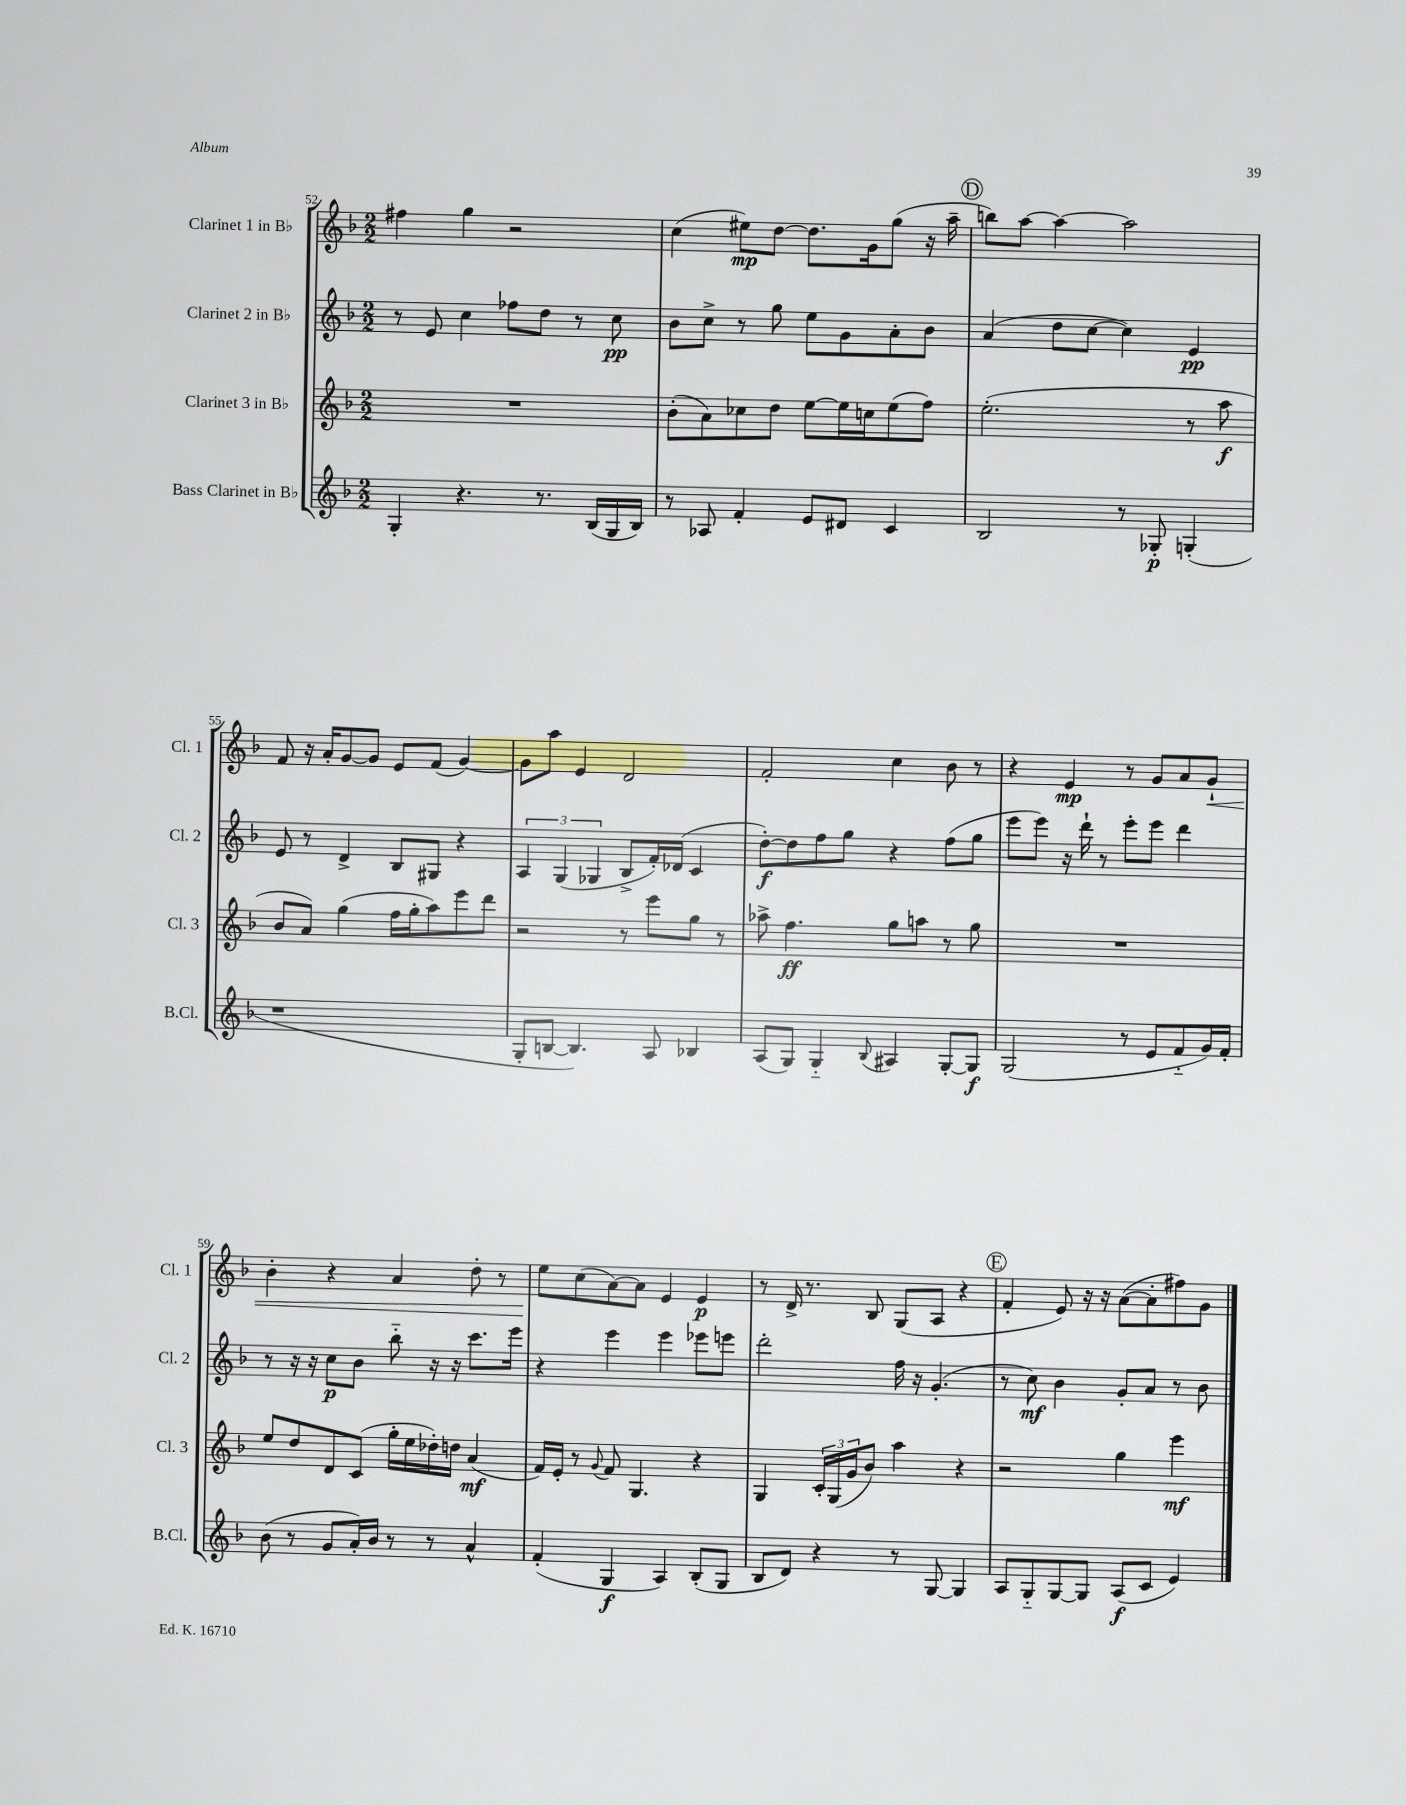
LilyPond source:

<<
\new StaffGroup <<
\new Staff = "s0" \with { instrumentName = "Clarinet 1 in Bb" shortInstrumentName = "Cl. 1" } {
    \clef treble \key f \major \numericTimeSignature \time 2/2
    fis''4 g''4 r2 |
    c''4( eis''8\mp) d''8~ d''8. g'16 g''8( r16 a''16-- |
    \mark \markup { \circle "D" } b''8) a''8~ a''4~ a''2 |
    f'8 r16 a'16-. g'8~ g'8 e'8 f'8( g'4~) |
    g'8 a''8 e'4 d'2 |
    f'2-. c''4 bes'8 r8 |
    r4 e'4\mp r8 g'8 a'8 g'8-!\< |
    bes'4-. r4 a'4 d''8-. r8 |
    e''8\! c''8( a'8~) a'8 e'4 e'4\p |
    r8 d'16-> r8. bes8 g8( a8 r4 |
    \mark \markup { \circle "E" } f'4-. e'8) r16 r16 a'8~( a'8-. fis''8) g'8 \bar "|." |
}
\new Staff = "s1" \with { instrumentName = "Clarinet 2 in Bb" shortInstrumentName = "Cl. 2" } {
    \clef treble \key f \major \numericTimeSignature \time 2/2
    r8 e'8 c''4 fes''8 d''8 r8 c''8\pp |
    bes'8 c''8-> r8 g''8 e''8 g'8 a'8-. bes'8 |
    \mark \markup { \circle "D" } a'4( d''8 c''8~ c''4) e'4\pp |
    e'8 r8 d'4-> bes8 gis8 r4 |
    \tuplet 3/2 { a4 g4( ges4 } bes8-> f'16-.) des'16( c'4 |
    d''8~-.\f) d''8 f''8 g''8 r4 f''8( g''8 |
    e'''8 e'''8) r16 d'''16-! r8 e'''8-. e'''8 d'''4 |
    r8 r16 r16 c''8\p bes'8 bes''8-_ r16 r16 c'''8. e'''16 |
    r4 e'''4 e'''4 ees'''8 e'''8 |
    d'''2-. f''16 r16 g'4.-.( |
    \mark \markup { \circle "E" } r8 c''8\mf) bes'4 g'8-. a'8 r8 bes'8 \bar "|." |
}
\new Staff = "s2" \with { instrumentName = "Clarinet 3 in Bb" shortInstrumentName = "Cl. 3" } {
    \clef treble \key f \major \numericTimeSignature \time 2/2
    R1 |
    bes'8-.( a'8) ces''8 d''8 e''8~ e''16 c''16 e''8( f''8) |
    \mark \markup { \circle "D" } e''2.-.( r8 a''8\f |
    bes'8 a'8) g''4( f''16 g''16-. a''8) e'''8 d'''8 |
    r2 r8 e'''8 g''8 r8 |
    aes''8-> f''4.\ff g''8 a''8 r8 g''8 |
    R1 |
    e''8 d''8 d'8 c'8( g''16-. e''16 des''16-.) d''16 a'4\mf( |
    f'16) e'16-. r8 \appoggiatura { g'8 } f'8 g4. r4 |
    g4 \tuplet 3/2 { c'16-. g16( g'16 } bes'8) a''4 r4 |
    \mark \markup { \circle "E" } r2 g''4 e'''4\mf \bar "|." |
}
\new Staff = "s3" \with { instrumentName = "Bass Clarinet in Bb" shortInstrumentName = "B.Cl." } {
    \clef treble \key f \major \numericTimeSignature \time 2/2
    g4-. r4. r8. bes16( g16 bes16) |
    r8 aes8 f'4-. e'8 dis'8 c'4 |
    \mark \markup { \circle "D" } bes2 r8 ges8-.\p g4-.( |
    r1 |
    g8-. b8~ b4.) a8 bes4 |
    a8( g8) g4-_ \appoggiatura { bes8 } ais4 g8~-. g8\f |
    g2( r8 e'8 f'8-_ g'16) f'16-. |
    bes'8( r8 g'8 a'16-.) bes'16 r8 r8 a'4-^ |
    f'4-.( g4\f a4) bes8-.( g8 |
    bes8 d'8) r4 r8 g8~ g4 |
    \mark \markup { \circle "E" } a8 g8-_ g8~ g8 a8\f( c'8 e'4) \bar "|." |
}
>>
>>
\layout { \context { \Score currentBarNumber = #52 } }
